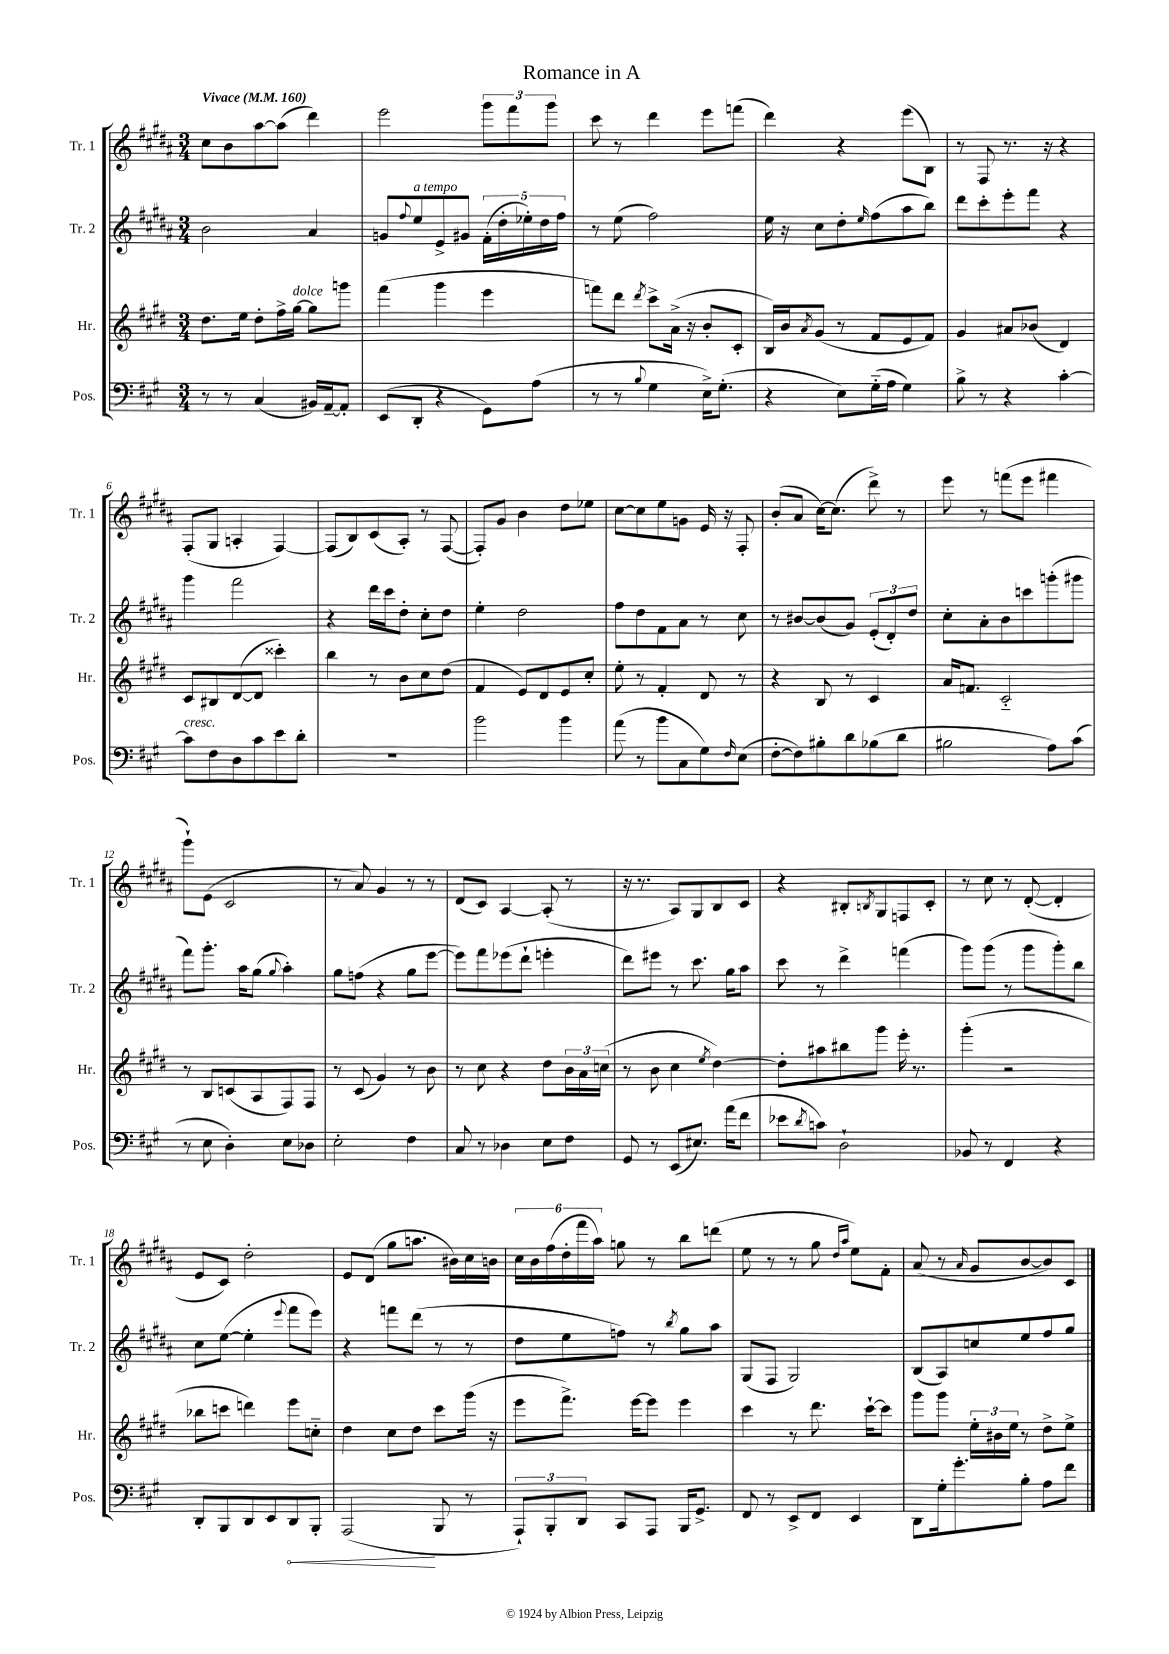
\header { title = "Romance in A" }
<<
\new StaffGroup <<
\new Staff = "s0" \with { instrumentName = "Tr. 1" shortInstrumentName = "Tr. 1" } {
    \clef treble \key b \major \numericTimeSignature \time 3/4 \tempo "Vivace" 4 = 160
    cis''8 b'8 ais''8~ ais''8( dis'''4) |
    e'''2 \tuplet 3/2 { gis'''8 fis'''8 gis'''8 } |
    cis'''8 r8 dis'''4 e'''8 f'''8( |
    dis'''4) r4 e'''8( b8) |
    r8 fis8 r8. r16 r4 |
    fis8-.( gis8 a4-. fis4~) |
    fis8( b8) cis'8( ais8-.) r8 fis8~( |
    fis8-.) gis'8 b'4 dis''8 ees''8 |
    cis''8~ cis''8 e''8 g'8 e'16 r16 fis8-. |
    b'8-.( ais'8 cis''16~) cis''8.( dis'''8->) r8 |
    e'''8 r8 f'''8( e'''8 fis'''4 |
    gis'''8-!) e'8( cis'2 |
    r8 ais'8) gis'4 r8 r8 |
    dis'8( cis'8) ais4~ ais8-.( r8 |
    r16 r8. ais8) gis8 b8 cis'8 |
    r4 bis8-. \acciaccatura { b8 } gis8 f8 cis'8-. |
    r8 cis''8 r8 dis'8~-.( dis'4-. |
    e'8 cis'8) dis''2-. |
    e'8 dis'8( gis''8 a''8. bis'16) cis''16 b'16 |
    \tuplet 6/4 { cis''16 b'16 fis''16( dis''16-. fis'''16 ais''16) } g''8 r8 b''8 d'''8( |
    e''8 r8 r8 gis''8 \grace { dis''16 ais''16 } e''8) fis'8-. |
    ais'8( r8 \grace { ais'16 } gis'8 b'8~ b'8) cis'8 \bar "|." |
}
\new Staff = "s1" \with { instrumentName = "Tr. 2" shortInstrumentName = "Tr. 2" } {
    \clef treble \key b \major \numericTimeSignature \time 3/4
    b'2 ais'4 |
    g'8 \appoggiatura { fis''8 } e''8^\markup { \italic "a tempo" } e'8-> gis'8 \tuplet 5/4 { fis'16-.( dis''16-. ees''16-.) dis''16 fis''16 } |
    r8 e''8( fis''2) |
    e''16 r16 cis''8 dis''8-. \grace { e''16 } fis''8( ais''8 b''8) |
    dis'''8 cis'''8-. e'''8-. fis'''8 r4 |
    gis'''4 fis'''2 |
    r4 dis'''16 cis'''16 dis''8-. cis''8-. dis''8 |
    e''4-. dis''2 |
    fis''8 dis''8 fis'8 ais'8 r8 cis''8 |
    r8 bis'8~ bis'8( gis'8) \tuplet 3/2 { e'8-.( dis'8-.) dis''8 } |
    cis''8-. ais'8-. b'8 c'''8 g'''8-.( gis'''8 |
    fis'''8) gis'''8.-. ais''16 gis''8( \appoggiatura { gis''8 } ais''4-.) |
    gis''8 f''8( r4 gis''8 e'''8~ |
    e'''8) fis'''8 ees'''8( dis'''8-! e'''4-. |
    dis'''8) eis'''8 r8 cis'''8. gis''16 ais''8 |
    cis'''8 r8 dis'''4-> f'''4( |
    gis'''8) gis'''8( r8 gis'''8 gis'''8-.) b''8 |
    cis''8 e''8~( e''4-. \appoggiatura { e'''8 } fis'''8 e'''8) |
    r4 f'''8 dis'''8( r8 r8 |
    dis''8 e''8 f''8) r8 \acciaccatura { b''8 } gis''8 ais''8 |
    gis8( fis8 gis2) |
    b8( ais8) c''8 e''8 fis''8 gis''8 \bar "|." |
}
\new Staff = "s2" \with { instrumentName = "Hr." shortInstrumentName = "Hr." } {
    \clef treble \key e \major \numericTimeSignature \time 3/4
    dis''8. e''16 dis''8-. fis''16-> gis''16~^\markup { \italic "dolce" } gis''8 g'''8 |
    fis'''4( gis'''4 e'''4 |
    f'''8) dis'''8 \acciaccatura { dis'''8 } cis'''8-> a'16->( r16 b'8-. cis'8-. |
    b16) b'16 \acciaccatura { a'8 } gis'8( r8 fis'8 e'8 fis'8) |
    gis'4 ais'8 bes'8( dis'4) |
    cis'8 bis8 dis'8~( dis'8 cisis'''4-.) |
    b''4 r8 b'8 cis''8 dis''8( |
    fis'4 e'8) dis'8 e'8 cis''8-. |
    e''8-. r8 fis'4-. dis'8 r8 |
    r4 b8 r8 cis'4 |
    a'16 f'8. cis'2-_ |
    r8 b8 c'8( a8 fis8) fis8 |
    r8 cis'8( gis'4) r8 b'8 |
    r8 cis''8 r4 dis''8 \tuplet 3/2 { b'16 a'16 c''16( } |
    r8 b'8 cis''4 \acciaccatura { e''8 } dis''4~) |
    dis''8-. ais''8 bis''8 gis'''8 e'''16-. r8. |
    gis'''4-.( r2 |
    bes''8 c'''8 d'''4) e'''8 c''8-_ |
    dis''4 cis''8 dis''8 cis'''8 gis'''16( r16 |
    e'''8 fis'''8.->) e'''16~ e'''8 e'''4 |
    cis'''4 r8 dis'''8. cis'''16~-! cis'''8 |
    gis'''8 gis'''8 \tuplet 3/2 { e''16-. bis'16 e''16 } r8 dis''8-> e''8-> \bar "|." |
}
\new Staff = "s3" \with { instrumentName = "Pos." shortInstrumentName = "Pos." } {
    \clef bass \key a \major \numericTimeSignature \time 3/4
    r8 r8 cis4( bis,16) a,16~-- a,8-. |
    e,8( d,8-. r4 gis,8) a8( |
    r8 r8 \appoggiatura { b8 } gis4 e16->) gis8.-.( |
    r4 e8) gis16-_( a16 gis4) |
    b8-> r8 r4 cis'4~-. |
    cis'8^\markup { \italic "cresc." } fis8 d8 cis'8 e'8 d'8-. |
    R2. |
    b'2 b'4 |
    a'8( r8 b'8 cis8 gis8) \grace { fis16 } e8( |
    fis8~-. fis8) bis8-. d'8 bes8( d'8 |
    bis2 a8) cis'8( |
    r8 e8 d4-.) e8 des8 |
    e2-. fis4 |
    cis8 r8 des4 e8 fis8 |
    gis,8 r8 e,8( eis8.) a'16( fis'8 |
    ees'8 \acciaccatura { d'8 } c'8) d2-! |
    bes,8 r8 fis,4 r4 |
    d,8-. b,,8 d,8 e,8 \once \override Hairpin.circled-tip = ##t d,8\< b,,8-. |
    a,,2\!( b,,8 r8 |
    \tuplet 3/2 { a,,8-!) b,,8-. d,8 } cis,8 a,,8 b,,16 gis,8.-> |
    fis,8 r8 e,8-> fis,8 e,4 |
    d,8 gis16-. gis'8.-. b8-. a8 fis'8 \bar "|." |
}
>>
>>
